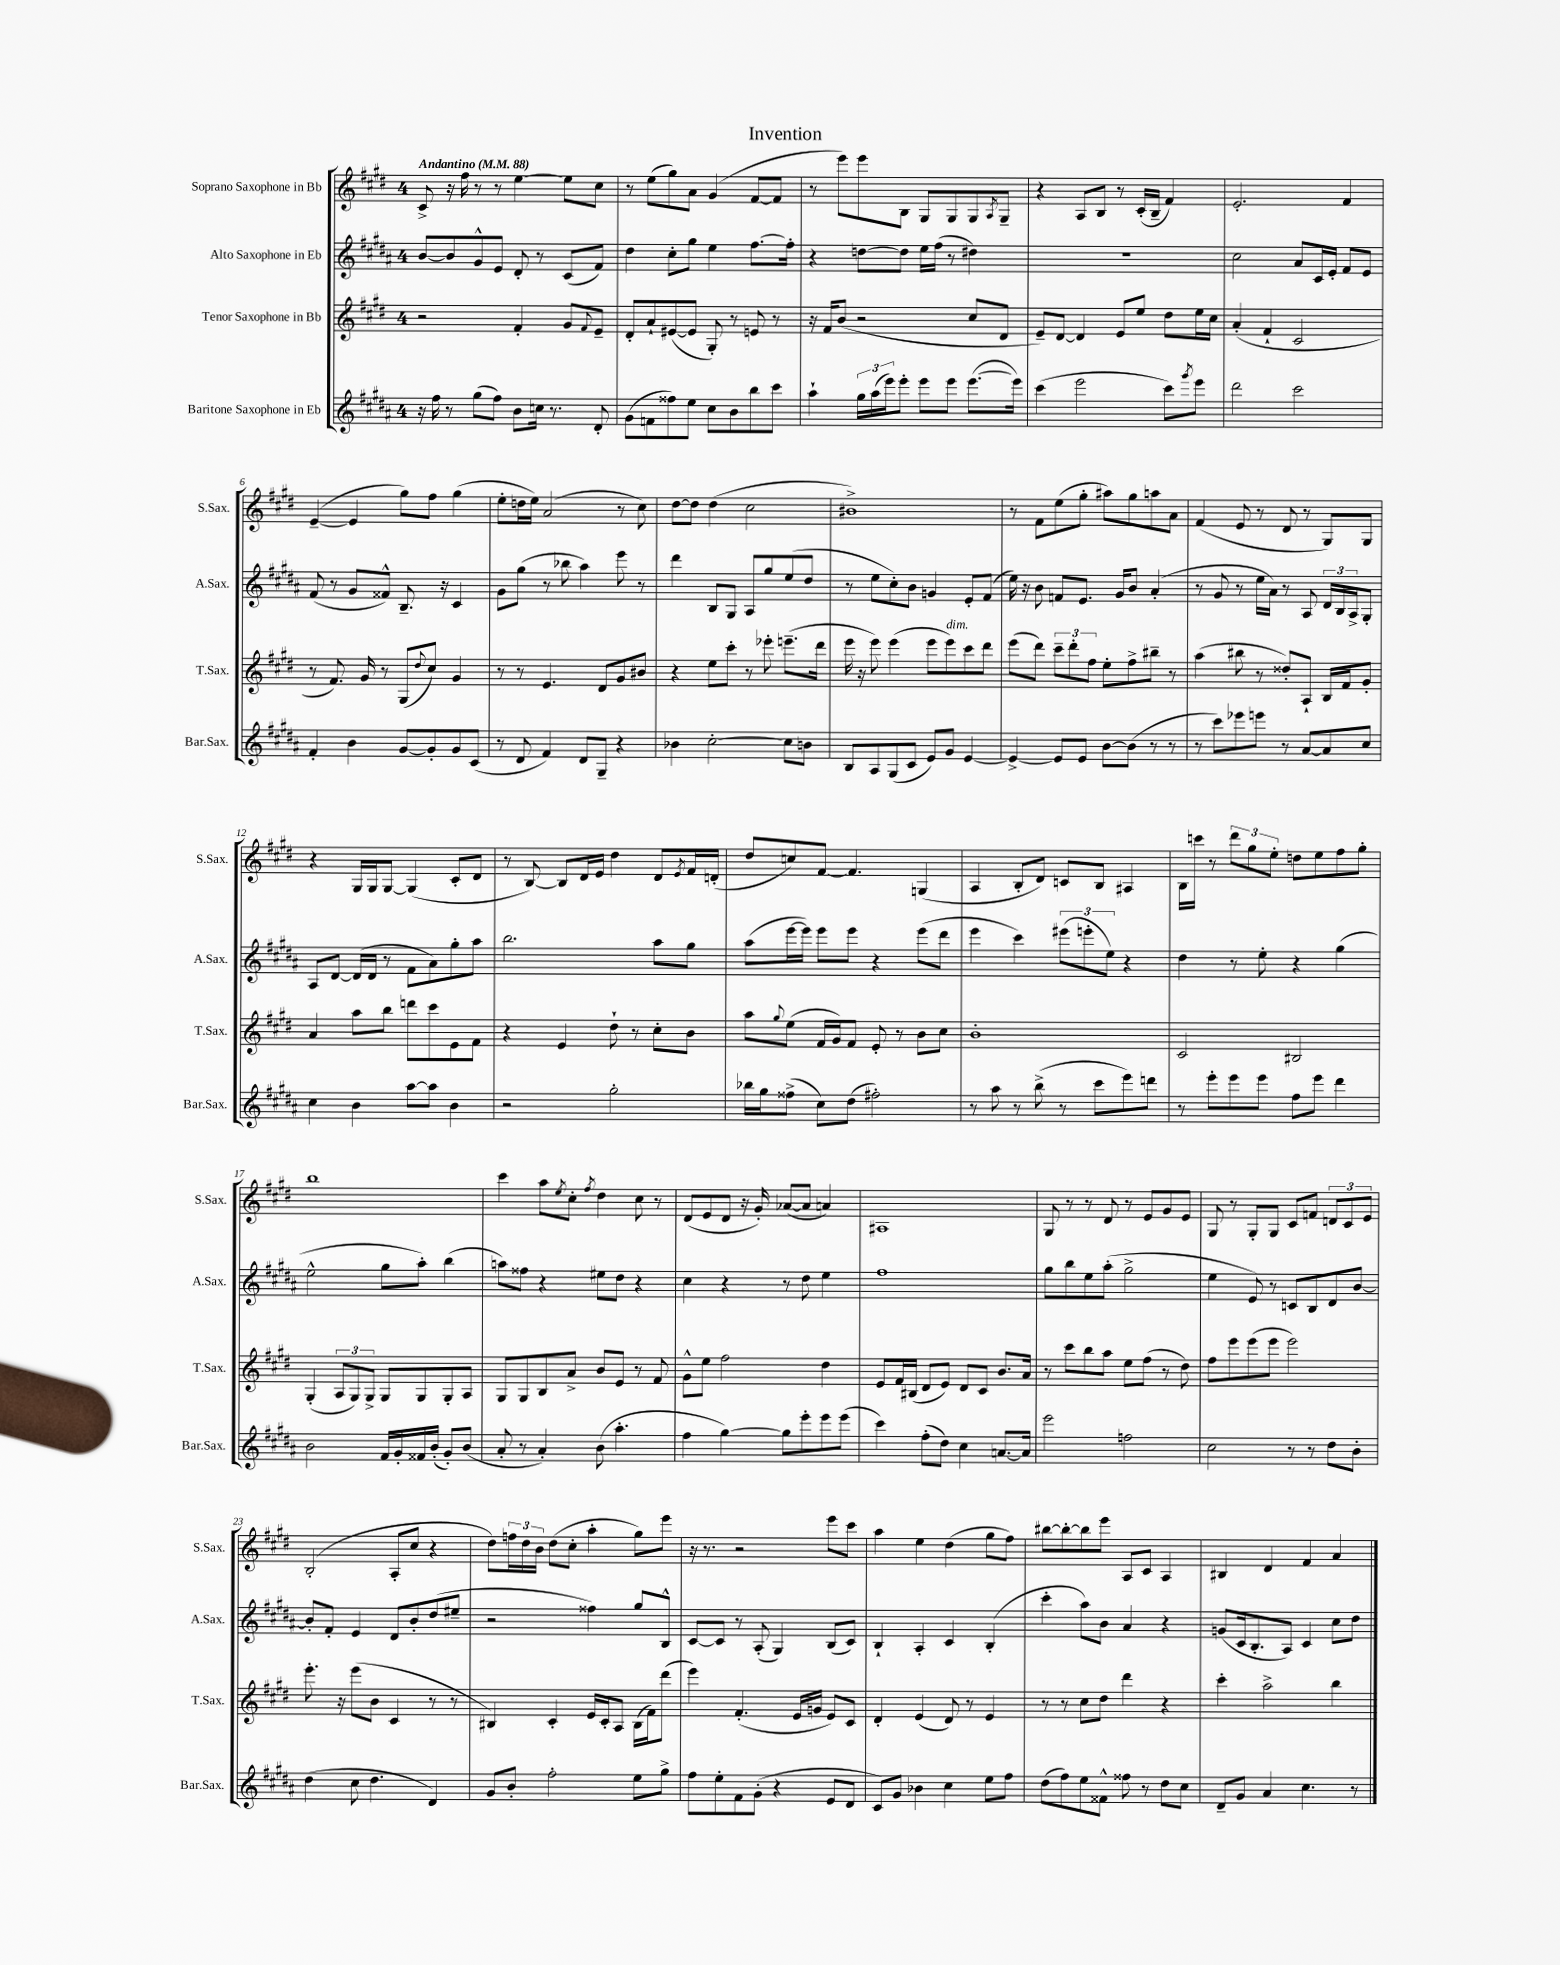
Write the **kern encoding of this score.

**kern	**kern	**kern	**kern
*staff4	*staff3	*staff2	*staff1
*clefG2	*clefG2	*clefG2	*clefG2
*k[f#c#g#d#a#]	*k[f#c#g#d#]	*k[f#c#g#d#a#]	*k[f#c#g#d#]
*M4/4	*M4/4	*M4/4	*M4/4
*MM88	*MM88	*MM88	*MM88
16r	2r	[8b	8c#^
16ff#	.	.	.
8r	.	8b]	16r
.	.	.	16ff#
(8gg#	.	8g#^^	8r
8ff#)	.	8e	8r
8b	4f#'	8d#'	[4ee
16cc	.	8r	.
8.r	.	.	.
.	8g#	(8c#	8ee]
.	8qqf#	.	.
8d#'	8e~	8f#)	8cc#
=	=	=	=
(8g#	8d#'	4dd#	8r
8f	8a`	.	(8ee
8ff##)	([8e#	8cc#'	8gg#)
8ee	8e#]	8gg#	8a
8cc#	8G#')	4ee	(4g#
8b	8r	.	.
8bb	8e	[8.ff#	[8f#
8ccc#	8r	.	8f#]
.	.	16ff#']	.
=	=	=	=
4aa#`	16r	4r	8r
.	16f#	.	.
.	(8b	.	8eee)
24gg#	2r	[8dd	8eee
(24aa#	.	.	.
24eee)	.	.	.
8eee'	.	8dd]	8B
8eee	.	16ee	8G#
.	.	(16ff#	.
8eee	.	8r	8G#
([8.eee	8cc#	4dd#)	8G#
.	.	.	8qA
.	8d#	.	8G#~
16eee])	.	.	.
=	=	=	=
(4ccc#	8e~)	1r	4r
.	[8d#	.	.
2eee	4d#]	.	8A
.	.	.	8B
.	8e	.	8r
.	8ee	.	(16c#'
.	.	.	16B~
8ccc#)	8dd#	.	4f#)
8qggg#	.	.	.
8eee	16ee	.	.
.	16cc#	.	.
=	=	=	=
2ddd#	(4a'	2cc#	2.e'
.	4f#`	.	.
2ccc#	2c#	8a#	.
.	.	16c#	.
.	.	16e'	.
.	.	8f#	4f#
.	.	8e	.
=	=	=	=
4f#'	8r	(8f#	([4e~
.	8.f#)	8r	.
4b	.	8g#	4e]
.	16g#	.	.
.	8r	8f##^^)	.
[8g#	(8G#	8.B~	8gg#)
.	8qqdd#	.	.
8g#']	8cc#)	.	8ff#
.	.	16r	.
8g#	4g#	4c#	(4gg#
(8c#	.	.	.
=	=	=	=
8r	8r	8g#	8ee'
8d#	8r	(8gg#	16dd
.	.	.	16ee)
4f#)	4.e	8r	(2a
.	.	8bb-	.
8d#	.	4aa#)	.
8G#~	8d#	.	.
4r	8g#	8eee	8r
.	8b#	8r	8cc#)
=	=	=	=
4b-	4r	4ddd#	[8dd#
.	.	.	8dd#]
[2cc#'	8ee	8B	(4dd#
.	8ccc#'	8G#	.
.	8r	8A#	2cc#
.	8eee-'	8gg#	.
8cc#]	(8.eee~	(8ee	.
8b	.	8dd#	.
.	16ddd#	.	.
=	=	=	=
8B	16eee	8r	1b#^)
.	16r	.	.
8A#	8eee)	8ee	.
(8G#	(4eee	8cc#')	.
8c#	.	8b	.
8e)	8eee	4g	.
8g#	8eee)	.	.
[4e	8ccc#	8e'	.
.	8ddd#	(8f#	.
=	=	=	=
4e^_	(8eee	16ee)	8r
.	.	16r	.
.	8ddd#)	8b	8f#
8e]	12ccc#~	8f	(8ee
.	12ddd#'	.	.
8e	.	8.e	8gg#'
.	12ff#	.	.
[8b	8ee'	.	8aa#)
.	.	16g#	.
(8b]	8ff#^	8b	8gg#
8r	8bb#~	(4a#'	8aa
8r	8r	.	8a
=	=	=	=
8r	(4aa	8r	(4f#
8ccc#)	.	8g#	.
8eee-	8bb#	8r	8e
8eee	8r	16ee	8r
.	.	16a#)	.
8r	8dd##')	8r	8d#
[8a#	8A`	8A#	8r
8a#]	16B	24d#	8G#)
.	.	24B	.
.	16f#	.	.
.	.	24A#^	.
8cc#	8g#'	8G#'	8G#
=	=	=	=
4cc#	4a	8A#	4r
.	.	[8d#	.
4b	8aa	(16d#]	16G#
.	.	16d#	16G#
.	8bb	8r	[8G#
[8aa#	8ddd	8f#	(4G#]
8aa#]	8ccc#	8a#)	.
4b	8e	8gg#'	8c#'
.	8f#	8aa#	8d#
=	=	=	=
2r	4r	2.bb	8r
.	.	.	[8B)
.	4e	.	8B]
.	.	.	16d#
.	.	.	16e
2gg#'	8dd#`	.	4dd#
.	8r	.	.
.	8cc#'	8aa#	8d#
.	.	.	8qe
.	8b	8gg#	16f#
.	.	.	(16d'
=	=	=	=
16bb-	8aa	(8aa#	8dd#
16gg#	.	.	.
.	8qqgg#	.	.
(8ff##^	(8ee	[16eee	8cc)
.	.	16eee])	.
8cc#)	16f#	8eee	[8f#
.	16g#)	.	.
(8dd#	8f#	8eee	4.f#]
2ff#')	8e'	4r	.
.	8r	.	.
.	8b	(8eee	(4G
.	8cc#	8ddd#	.
=	=	=	=
8r	1b'	4eee	4A
8aa#	.	.	.
8r	.	4ccc#)	8B'
(8bb^	.	.	8d#)
8r	.	(12eee#	8c
.	.	12eee'	.
8ccc#	.	.	8B
.	.	12ee)	.
8eee)	.	4r	4A#
8ddd	.	.	.
=	=	=	=
8r	2c#	4dd#	16B
.	.	.	16ccc
8eee'	.	.	8r
8eee	.	8r	12ddd#
.	.	.	12gg#
8eee	.	8ee'	.
.	.	.	12ee'
8ff#	2B#	4r	8dd
8eee	.	.	8ee
4ddd#	.	(4gg#	8ff#
.	.	.	8gg#'
=	=	=	=
2b	(4G#'	2ee^^	1bb
.	12A	.	.
.	12G#)	.	.
.	12G#^	.	.
16f#	8G#	8gg#	.
16g#'	.	.	.
16f##	8G#	8aa#')	.
(16b'	.	.	.
8g#')	8G#'	(4bb	.
(8b	8A	.	.
=	=	=	=
8a#'	8G#	8aa)	4ccc#
8r	8G#	8ff##	.
4a#')	8B	4r	8aa
.	.	.	8qee
.	8a^	.	8cc#'
.	.	.	8qff#
(8b	8b	8ee#	4dd#
4.aa#'	8e	8dd#	.
.	8r	4r	8cc#
.	8f#	.	8r
=	=	=	=
4ff#	8g#^^	4cc#	(8d#
.	8ee	.	8e
[4gg#)	2ff#	4r	8d#
.	.	.	16r
.	.	.	16g#')
8gg#]	.	8r	([8a-
8eee'	.	8dd#	8a-]
8eee	4dd#	4ee	4a)
(8eee	.	.	.
=	=	=	=
4ccc#)	8e	1ff#	1A#
.	16f#	.	.
.	(16B#	.	.
(8ff#'	8d#	.	.
8dd#)	8e)	.	.
4cc#	8d#	.	.
.	8c#	.	.
[8.a	8.b	.	.
16a]	16a	.	.
=	=	=	=
2eee	8r	8gg#	8G#
.	8ccc#	8bb	8r
.	8bb	8ee	8r
.	8aa	(8aa#'	8d#
2ff	8ee	2gg#^	8r
.	(8ff#	.	8e
.	8r	.	8g#
.	8dd#)	.	8e
=	=	=	=
2cc#	8ff#	4ee	8G#
.	8eee	.	8r
.	(8eee	8e)	8G#'
.	8eee	8r	8G#
8r	2eee)	8c	8c#
8r	.	8B	8f
8dd#	.	8d#	12d
.	.	.	12c#
8b'	.	[8b	.
.	.	.	12e
=	=	=	=
(4dd#	8.eee'	8b']	(2B'
.	.	8f#'	.
.	16r	.	.
8cc#	(8eee	4e	.
4.dd#	8b	.	.
.	4c#	8d#	8A'
.	.	8b'	8cc#
4d#)	8r	(8dd#	4r
.	8r	8ee#~	.
=	=	=	=
8g#	4B#)	2r	8dd#)
8b'	.	.	24ff
.	.	.	24dd#
.	.	.	24b
2ff#'	4c#'	.	(8dd#
.	.	.	8cc#'
.	16e	4ff##)	4aa'
.	16c#'	.	.
.	8A	.	.
8ee	(16B#	8gg#	8gg#)
.	16f#)	.	.
8gg#^	(8ddd#	8B^^	8eee
=	=	=	=
8ff#	4eee)	[8c#	16r
.	.	.	8.r
8ee'	.	8c#]	.
8f#	(4.f#'	8r	2r
(8g#'	.	(8A#'	.
4r	.	4G#)	.
.	16e	.	.
.	16g	.	.
8e	8e)	(8B	8eee
8d#	8c#	8c#)	8ccc#
=	=	=	=
8c#)	4d#'	4B`	4aa
8g#	.	.	.
4b-	(4e	4A#'	4ee
4cc#	8d#)	4c#	(4dd#
.	8r	.	.
8ee	4e	(4B'	8gg#
8ff#	.	.	8ff#)
=	=	=	=
(8dd#	8r	4ccc#'	[8bb#
8ff#)	8r	.	8bb#'_
8ee	8cc#	8aa#)	8bb#]
8f##^^	8dd#	8b	8eee
8ff##	4ddd#	4a#	8A
8r	.	.	8c#
8dd#	4r	4r	4A
8cc#	.	.	.
=	=	=	=
8d#~	4ccc#'	(8g	4B#
8g#	.	16c#	.
.	.	8.B'	.
4a#	2aa^	.	4d#
.	.	8A#)	.
4.cc#	.	4c#	4f#
.	4bb	8cc#	4a
8r	.	8dd#	.
==	==	==	==
*-	*-	*-	*-
